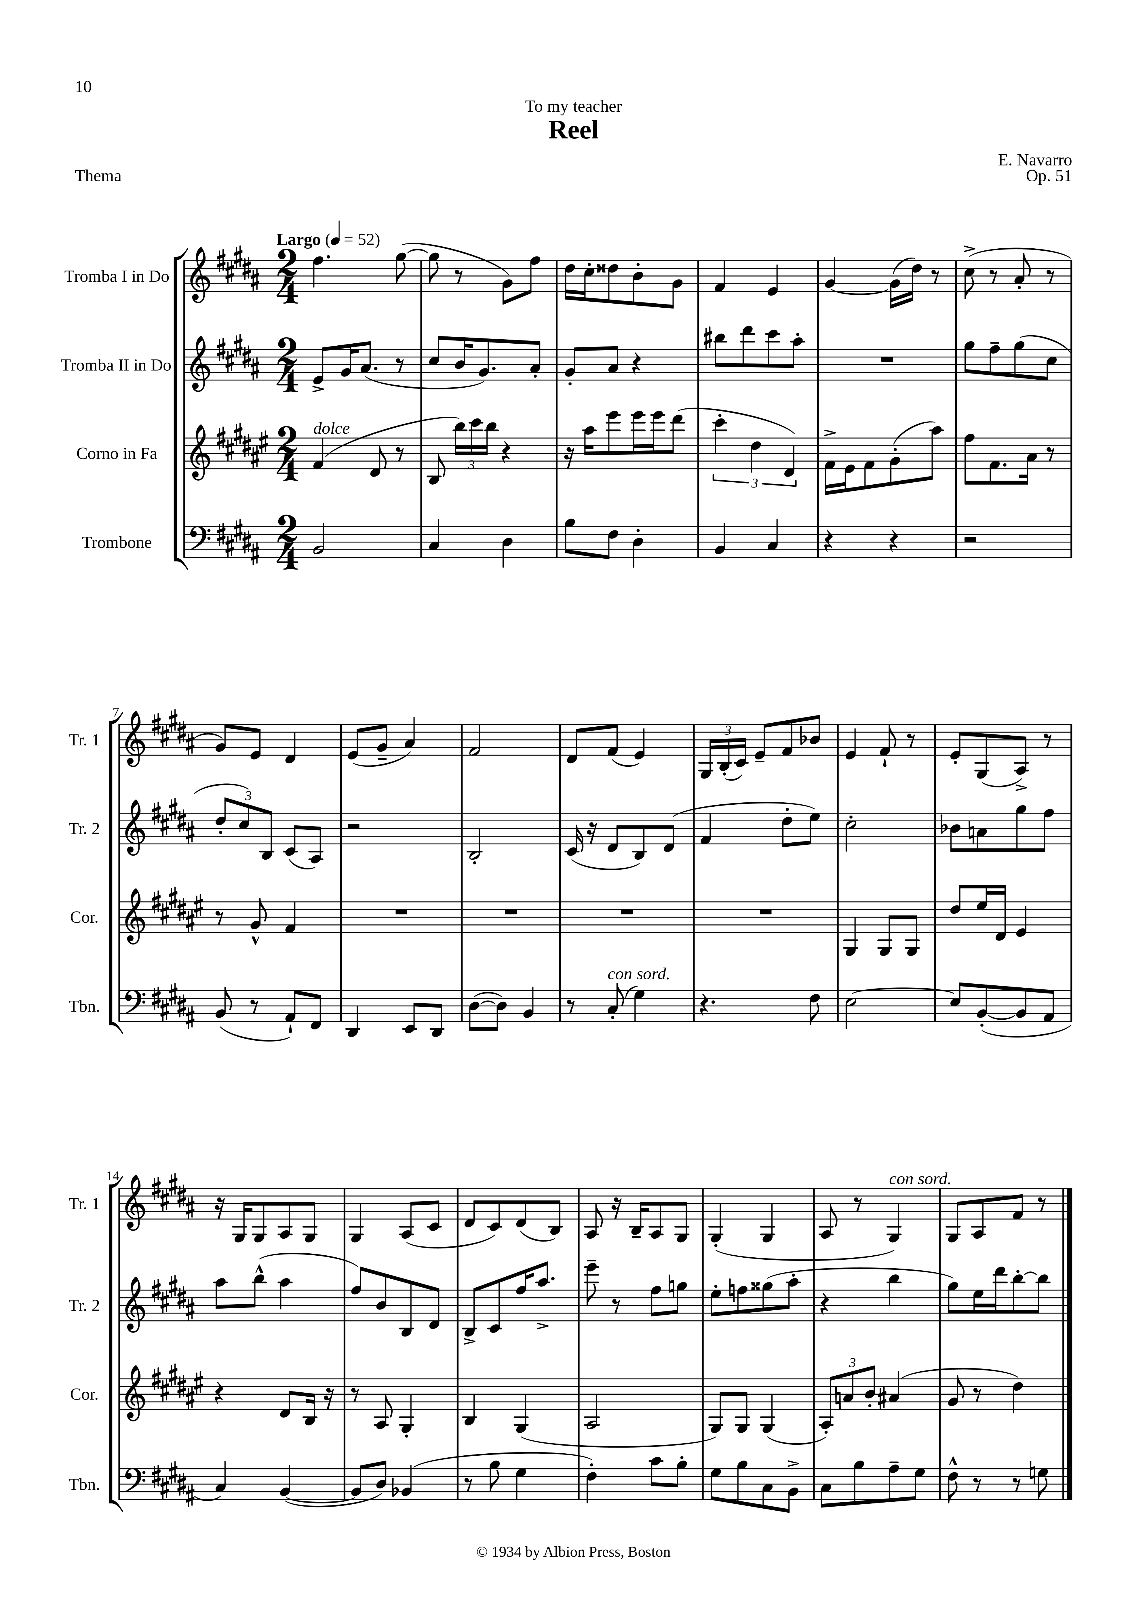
\header { title = "Reel" composer = "E. Navarro" dedication = "To my teacher" opus = "Op. 51" piece = "Thema" }
<<
\new StaffGroup <<
\new Staff = "s0" \with { instrumentName = "Tromba I in Do" shortInstrumentName = "Tr. 1" } {
    \clef treble \key b \major \numericTimeSignature \time 2/4 \tempo "Largo" 4 = 52
    \autoBeamOff fis''4. gis''8~( |
    gis''8 r8 gis'8[) fis''8] |
    dis''16[ cis''16-. disis''8 b'8-. gis'8] |
    fis'4 e'4 |
    gis'4~ gis'16[( dis''16]) r8 |
    cis''8->( r8 ais'8-. r8 |
    gis'8[) e'8] dis'4 |
    e'8[( gis'8]-- ais'4) |
    fis'2 |
    dis'8[ fis'8]( e'4) |
    \tuplet 3/2 { gis16[ b16-.( cis'16]) } e'8[-- fis'8 bes'8] |
    e'4 fis'8-! r8 |
    e'8[-. gis8( ais8]->) r8 |
    r16 gis16[ gis8 ais8 gis8] |
    gis4 ais8[( cis'8] |
    dis'8[ cis'8) dis'8( b8]) |
    ais8 r16 b16[-- ais8 gis8] |
    gis4-.( gis4 |
    ais8 r8 gis4^\markup { \italic "con sord." }) |
    gis8[ ais8 fis'8] r8 \bar "|." |
}
\new Staff = "s1" \with { instrumentName = "Tromba II in Do" shortInstrumentName = "Tr. 2" } {
    \clef treble \key b \major \numericTimeSignature \time 2/4
    \autoBeamOff e'8[-> gis'16 ais'8.]( r8 |
    cis''8[ b'16 gis'8.) ais'8]-. |
    gis'8[-. ais'8] r4 |
    bis''8[ dis'''8 cis'''8 ais''8]-. |
    R2 |
    gis''8[ fis''8-- gis''8( cis''8] |
    \tuplet 3/2 { dis''8[-. cis''8) b8] } cis'8[( ais8]) |
    r2 |
    b2-. |
    cis'16( r16 dis'8[ b8) dis'8]( |
    fis'4 dis''8[-. e''8]) |
    cis''2-. |
    bes'8[ a'8 gis''8 fis''8] |
    ais''8[ b''8]-^( ais''4 |
    fis''8[) b'8 b8 dis'8] |
    b8[-> cis'8 fis''16 ais''8.]-> |
    e'''8-- r8 fis''8[ g''8] |
    e''8[-. f''8 gisis''8( ais''8]-. |
    r4 b''4 |
    gis''8[) e''16 dis'''16 b''8~-. b''8] \bar "|." |
}
\new Staff = "s2" \with { instrumentName = "Corno in Fa" shortInstrumentName = "Cor." } {
    \clef treble \key fis \major \numericTimeSignature \time 2/4
    \autoBeamOff fis'4^\markup { \italic "dolce" }( dis'8 r8 |
    b8 \tuplet 3/2 { b''16[) cis'''16 b''16] } r4 |
    r16 ais''16[ eis'''8 eis'''16 eis'''16 dis'''8]( |
    \tuplet 3/2 { cis'''4-. dis''4 dis'4) } |
    fis'16[-> eis'16 fis'8 gis'8-.( ais''8]) |
    fis''8[ fis'8. ais'16] r8 |
    r8 gis'8-^ fis'4 |
    R2 |
    R2 |
    R2 |
    R2 |
    gis4 gis8[ gis8] |
    dis''8[ eis''16 dis'16] eis'4 |
    r4 dis'8[ b16] r16 |
    r8 ais8 gis4-. |
    b4 gis4( |
    ais2 |
    gis8[) gis8] gis4( |
    \tuplet 3/2 { ais8[-.) a'8 b'8]-. } ais'4( |
    gis'8 r8 dis''4) \bar "|." |
}
\new Staff = "s3" \with { instrumentName = "Trombone" shortInstrumentName = "Tbn." } {
    \clef bass \key b \major \numericTimeSignature \time 2/4
    \autoBeamOff b,2 |
    cis4 dis4 |
    b8[ fis8] dis4-. |
    b,4 cis4 |
    r4 r4 |
    r2 |
    b,8( r8 ais,8[-!) fis,8] |
    dis,4 e,8[ dis,8] |
    dis8[~( dis8]) b,4 |
    r8 cis8-.^\markup { \italic "con sord." }( gis4) |
    r4. fis8 |
    e2~ |
    e8[ b,8~-.( b,8 ais,8] |
    cis4) b,4~( |
    b,8[ dis8]) bes,4( |
    r8 b8 gis4 |
    fis4-.) cis'8[ b8]-. |
    gis8[ b8 cis8 b,8]-> |
    cis8[ b8 ais8-- gis8] |
    fis8-^ r8 r8 g8 \bar "|." |
}
>>
>>
